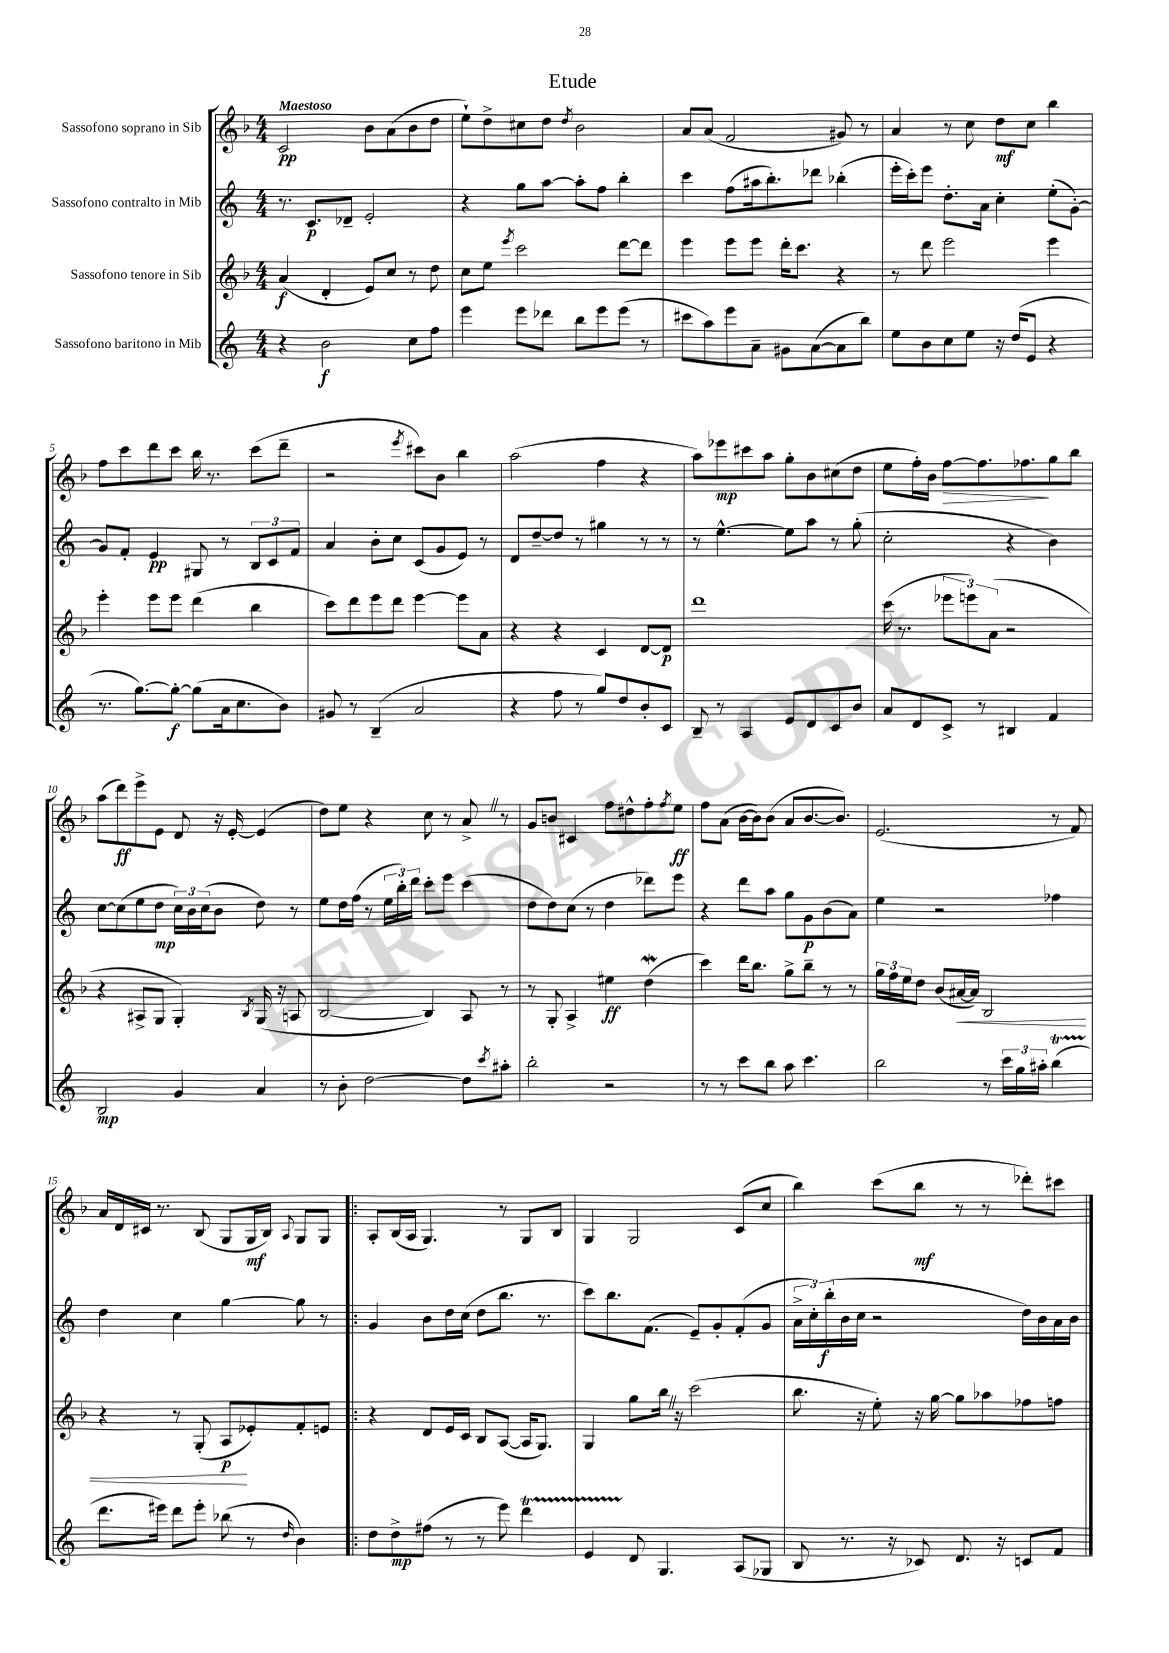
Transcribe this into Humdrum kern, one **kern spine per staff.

**kern	**dynam	**kern	**dynam	**kern	**dynam	**kern	**dynam
*part4	*part4	*part3	*part3	*part2	*part2	*part1	*part1
*staff4	*staff4	*staff3	*staff3	*staff2	*staff2	*staff1	*staff1
*I"Sassofono baritono in Mib	*	*I"Sassofono tenore in Sib	*	*I"Sassofono contralto in Mib	*	*I"Sassofono soprano in Sib	*
*clefG2	*	*clefG2	*	*clefG2	*	*clefG2	*
*k[]	*	*k[b-]	*	*k[]	*	*k[b-]	*
*M4/4	*	*M4/4	*	*M4/4	*	*M4/4	*
=1	=1	=1	=1	=1	=1	=1	=1
!	!	!	!	!	!	!LO:TX:a:B:t=Maestoso	!
4r	.	(4a/	f	8.r	.	2c/	pp
.	.	.	.	8.c/L	p	.	.
2b\	f	4d'/	.	.	.	.	.
.	.	.	.	8d-X~/J	.	.	.
.	.	8e/L)	.	2e'/	.	8b-\L	.
.	.	8cc/J	.	.	.	(8a\	.
8cc\L	.	8r	.	.	.	8b-\	.
8ff\J	.	8dd\	.	.	.	8dd\J	.
=2	=2	=2	=2	=2	=2	=2	=2
4eee\	.	8cc\L	.	4r	.	8ee`\L)	.
.	.	8ee\J	.	.	.	8dd^\	.
.	.	8qeee/	.	.	.	.	.
8eee\L	.	2ccc\	.	8gg\L	.	8cc#X\	.
8ddd-X\J	.	.	.	[8aa\J	.	8dd\J	.
.	.	.	.	.	.	8qdd/	.
8bb\L	.	.	.	8aa'\L]	.	2b-\	.
8eee\	.	.	.	8ff\J	.	.	.
(8eee\J	.	[8ddd\L	.	4bb'\	.	.	.
8r	.	8ddd\J]	.	.	.	.	.
=3	=3	=3	=3	=3	=3	=3	=3
8ccc#X\L	.	4eee\	.	4ccc\	.	8a/L	.
8aa\)	.	.	.	.	.	(8a/J	.
8eee\	.	8eee\L	.	(8ff\L	.	2f/	.
8a~\J	.	8eee\J	.	16aa#X\k	.	.	.
.	.	.	.	8.bb'\)	.	.	.
8g#X\L	.	16ddd'\KL	.	.	.	.	.
.	.	8.ccc\J	.	.	.	.	.
([8a\	.	.	.	8ddd-X\J	.	.	.
8a\]	.	4r	.	(4bb-X'\	.	8g#X/)	.
8bb\J)	.	.	.	.	.	8r	.
=4	=4	=4	=4	=4	=4	=4	=4
8ee\L	.	8r	.	16eee'\LL	.	4a/	.
.	.	.	.	16ccc'\J)	.	.	.
8b\	.	8ddd\	.	8eee\J	.	.	.
8cc\	.	2eee\	.	8.dd'\L	.	8r	.
8ee\J	.	.	.	.	.	8cc\	.
.	.	.	.	16a\Jk	.	.	.
16r	.	.	.	4cc'\	.	8dd\L	mf
(16dd/KL	.	.	.	.	.	.	.
8e/J	.	.	.	.	.	8cc\J	.
4r	.	4eee\	.	(8ee'\L	.	4bb-\	.
.	.	.	.	[8g'\J)	.	.	.
!!LO:LB:g=z
=5	=5	=5	=5	=5	=5	=5	=5
8.r	.	4eee'\	.	8g/L]	.	8ff\L	.
.	.	.	.	8f'/J	.	8ccc\	.
[8.gg\L)	.	.	.	.	.	.	.
.	.	8eee\L	.	4e/	pp	8ddd\	.
8gg'\J_	f	8eee\J	.	.	.	8ccc\J	.
(8gg\L]	.	(4ddd\	.	8G#X/	.	16bb-\	.
.	.	.	.	.	.	8.r	.
16a\k	.	.	.	8r	.	.	.
8.cc\	.	.	.	.	.	.	.
.	.	4bb-\	.	12B/L	.	(8ccc\L	.
.	.	.	.	12c/	.	.	.
8b\J)	.	.	.	.	.	8ddd~\J	.
.	.	.	.	12f/J	.	.	.
=6	=6	=6	=6	=6	=6	=6	=6
8g#X/	.	8ccc\L)	.	4a/	.	2r	.
8r	.	8ddd\	.	.	.	.	.
(4B~/	.	8eee\	.	8b'\L	.	.	.
.	.	8ddd\J	.	8cc\J	.	.	.
.	.	.	.	.	.	8qeee/	.
2a/	.	[4eee\	.	(8c/L	.	8ccc#X\L)	.
.	.	.	.	8g/	.	8b-\J	.
.	.	8eee\L]	.	8e/J)	.	4bb-\	.
.	.	8a\J	.	8r	.	.	.
=7	=7	=7	=7	=7	=7	=7	=7
4r	.	4r	.	8d/L	.	(2aa\	.
.	.	.	.	[8dd~/	.	.	.
8ff\	.	4r	.	8dd/J]	.	.	.
8r	.	.	.	8r	.	.	.
8gg/L)	.	4c/	.	4gg#X\	.	4ff\	.
8dd/	.	.	.	.	.	.	.
8b'/	.	[8d/L	.	8r	.	4r	.
8c/J	.	8d/J]	p	8r	.	.	.
=8	=8	=8	=8	=8	=8	=8	=8
8B~/	.	1ddd	.	8r	.	8aa\L)	.
8r	.	.	.	[4.ee^^\	.	8eee-X\	mp
4A/	.	.	.	.	.	8ccc#X\	.
.	.	.	.	.	.	8aa\J	.
8e/L	.	.	.	8ee\L]	.	8gg'\L	.
8d/	.	.	.	8aa\J	.	8b-\	.
8c/	.	.	.	8r	.	(8cc#X\	.
8b/J	.	.	.	(8gg'\	.	8dd\J	.
=9	=9	=9	=9	=9	=9	=9	=9
8a/L	.	(16ccc\	.	2cc'\	.	8ee\L	.
.	.	8.r	.	.	.	.	.
8d/	.	.	.	.	.	16ff'\L)	.
.	.	.	.	.	.	16b-\JJ	.
!	!	!	!	!	!	!	!LO:HP:b
8c^/J	.	12eee-X\L	.	.	.	[8ff\L	>
.	.	12eeen\)	.	.	.	.	.
8r	.	.	.	.	.	8.ff\]	.
.	.	(12a\J	.	.	.	.	.
4B#X/	.	2r	.	4r	.	.	.
.	.	.	.	.	.	8.ff-X\	.
4f/	.	.	.	4b\)	.	8gg\	]
.	.	.	.	.	.	8bb-\J	.
!!LO:LB:g=z
=10	=10	=10	=10	=10	=10	=10	=10
2B/	mp	4r	.	[8cc\L	.	(8aa\L	.
.	.	.	.	(8cc\]	.	8ddd\)	ff
.	.	8A#X^/L	.	8ee\	.	8eee^\	.
.	.	8G/J	.	8dd\J	mp	8e\J	.
4g/	.	4G'/)	.	24cc\LL)	.	8d/	.
.	.	.	.	24b\	.	.	.
.	.	.	.	(24cc\J	.	.	.
.	.	.	.	8b\J	.	16r	.
.	.	.	.	.	.	[16e'/	.
.	.	8qB-/	.	.	.	.	.
4a/	.	(16G/	.	8dd\)	.	(4e/]	.
.	.	16r	.	.	.	.	.
.	.	8An/	.	8r	.	.	.
=11	=11	=11	=11	=11	=11	=11	=11
8r	.	[2B-/	.	8ee\L	.	8dd\L)	.
8b'\	.	.	.	16dd\L	.	8ee\J	.
.	.	.	.	(16ff\JJ	.	.	.
[2dd\	.	.	.	8r	.	4r	.
.	.	.	.	24ee\LL	.	.	.
.	.	.	.	24bb'\)	.	.	.
.	.	.	.	24ddd\JJ	.	.	.
.	.	4B-/])	.	8ccc'\L	.	8cc\	.
.	.	.	.	8eee\J	.	8r	.
8dd\L]	.	8A/	.	(4ccc\	.	8a^Z/	.
8qccc/	.	.	.	.	.	.	.
8aa#X'\J	.	8r	.	.	.	8r	.
=12	=12	=12	=12	=12	=12	=12	=12
2bb'\	.	8r	.	8dd\L	.	8g/L	.
.	.	8G'/	.	8dd\)	.	8bn/J	.
.	.	4A^/	.	(8cc\J	.	4c#X/	.
.	.	.	.	8r	.	.	.
2r	.	4ee#X\	ff	4dd\	.	8ff\L	.
.	.	.	.	.	.	8dd#X^^\	.
.	.	(4ddW\	.	8ddd-X\L)	.	8ff'\	.
.	.	.	.	.	.	8qff/	.
.	.	.	.	8eee\J	.	8ee\J	ff
=13	=13	=13	=13	=13	=13	=13	=13
8r	.	4ccc\)	.	4r	.	8ff\L	.
8r	.	.	.	.	.	(8a\J	.
8ccc\L	.	16ddd\KL	.	8ddd\L	.	[16b-\LL	.
.	.	8.bb-\J	.	.	.	16b-\J])	.
8bb\J	.	.	.	8aa\J	.	(8b-\J	.
8aa\	.	8gg^\L	.	8gg\L	.	8a/L	.
4.ccc\	.	8bb-~\J	.	8g\	p	[8.b-/	.
.	.	8r	.	(8b\	.	.	.
.	.	.	.	.	.	8.b-/J])	.
.	.	8r	.	8a\J)	.	.	.
=14	=14	=14	=14	=14	=14	=14	=14
2bb\	.	24gg\LL	.	4ee\	.	(2.e/	.
.	.	24ff\	.	.	.	.	.
.	.	24ee\J	.	.	.	.	.
.	.	8dd\J	.	.	.	.	.
.	.	(8b-/L	.	2r	.	.	.
!	!	!	!LO:HP:b	!	!	!	!
.	.	[16a#X/L	<	.	.	.	.
.	.	16a#/JJ])	.	.	.	.	.
8r	.	2B-/	.	.	.	.	.
24ccc\LL	.	.	.	.	.	.	.
24gg\	.	.	.	.	.	.	.
24aa#X'\JJ	.	.	.	.	.	.	.
(4bbt\	.	.	.	4ff-X\	.	8r	.
.	.	.	.	.	.	8f/)	.
!!LO:LB:g=z
=15	=15	=15	=15	=15	=15	=15	=15
8.ddd\L	.	4r	.	4dd\	.	16a/LL	.
.	.	.	.	.	.	16d/	.
.	.	.	.	.	.	16c#X/JJ	.
16eee#X\Jk)	.	.	.	.	.	8.r	.
8ddd\L	.	8r	.	4cc\	.	.	.
8eee#'\J	.	(8G'/	.	.	.	(8B-/	.
(8bb-X\	.	8A/L	p	[4gg\	.	8G/L	.
8r	.	8e-X'/)	[	.	.	16G/L	mf
.	.	.	.	.	.	16B-/JJ)	.
16qqdd/	.	.	.	.	.	8qqA/	.
4b\)	.	8f'/	.	8gg\]	.	8G/L	.
.	.	8en/J	.	8r	.	8G/J	.
=16!|:	=16!|:	=16!|:	=16!|:	=16!|:	=16!|:	=16!|:	=16!|:
8dd\L	.	4r	.	4g/	.	8A'/L	.
8dd^\	mp	.	.	.	.	(16B-/L	.
.	.	.	.	.	.	16A/JJ	.
(8ff#X\J	.	8d/L	.	8b\L	.	4.G/)	.
8r	.	16e/L	.	16dd\L	.	.	.
.	.	16c/JJ	.	(16cc\JJ	.	.	.
8r	.	8B-/L	.	8dd\L	.	.	.
8eee\)	.	([8A/J	.	8.bb\J	.	8r	.
4dddT\	.	16A/KL]	.	.	.	8G/L	.
.	.	8.G/J)	.	8.r	.	.	.
.	.	.	.	.	.	8B-/J	.
=17	=17	=17	=17	=17	=17	=17	=17
4eTTT/	.	4G/	.	8ccc\L)	.	4G/	.
.	.	.	.	8.bb\	.	.	.
8d/	.	8gg\L	.	.	.	2G/	.
.	.	.	.	(8.f\J	.	.	.
4.G/	.	16bb-Z\Jk	.	.	.	.	.
.	.	16r	.	.	.	.	.
.	.	(2ccc\	.	8e~/L)	.	.	.
.	.	.	.	8g'/	.	.	.
(8A/L	.	.	.	(8f'/	.	(8c/L	.
8G-X/J	.	.	.	8g/J	.	8cc/J	.
=18	=18	=18	=18	=18	=18	=18	=18
8B/	.	8.bb-\	.	24a^\LL	.	4bb-\)	.
.	.	.	.	24cc'\)	.	.	.
.	.	.	.	(24bb'\	f	.	.
8.r	.	.	.	16b\	.	.	.
.	.	16r	.	16cc\JJ	.	.	.
.	.	8ee'\)	.	2r	.	(8ccc\L	.
16r	.	.	.	.	.	.	.
8c-X/)	.	16r	.	.	.	8bb-\J	mf
.	.	[16gg\	.	.	.	.	.
8.d/	.	8gg\L]	.	.	.	8r	.
.	.	8aa-X\	.	.	.	8r	.
16r	.	.	.	.	.	.	.
8cn/L	.	8ff-X\	.	16dd\LL)	.	8ddd-X'\L)	.
.	.	.	.	16b\	.	.	.
8f/J	.	8ffn\J	.	16a\	.	8ccc#X\J	.
.	.	.	.	16b\JJ	.	.	.
==	==	==	==	==	==	==	==
*-	*-	*-	*-	*-	*-	*-	*-
